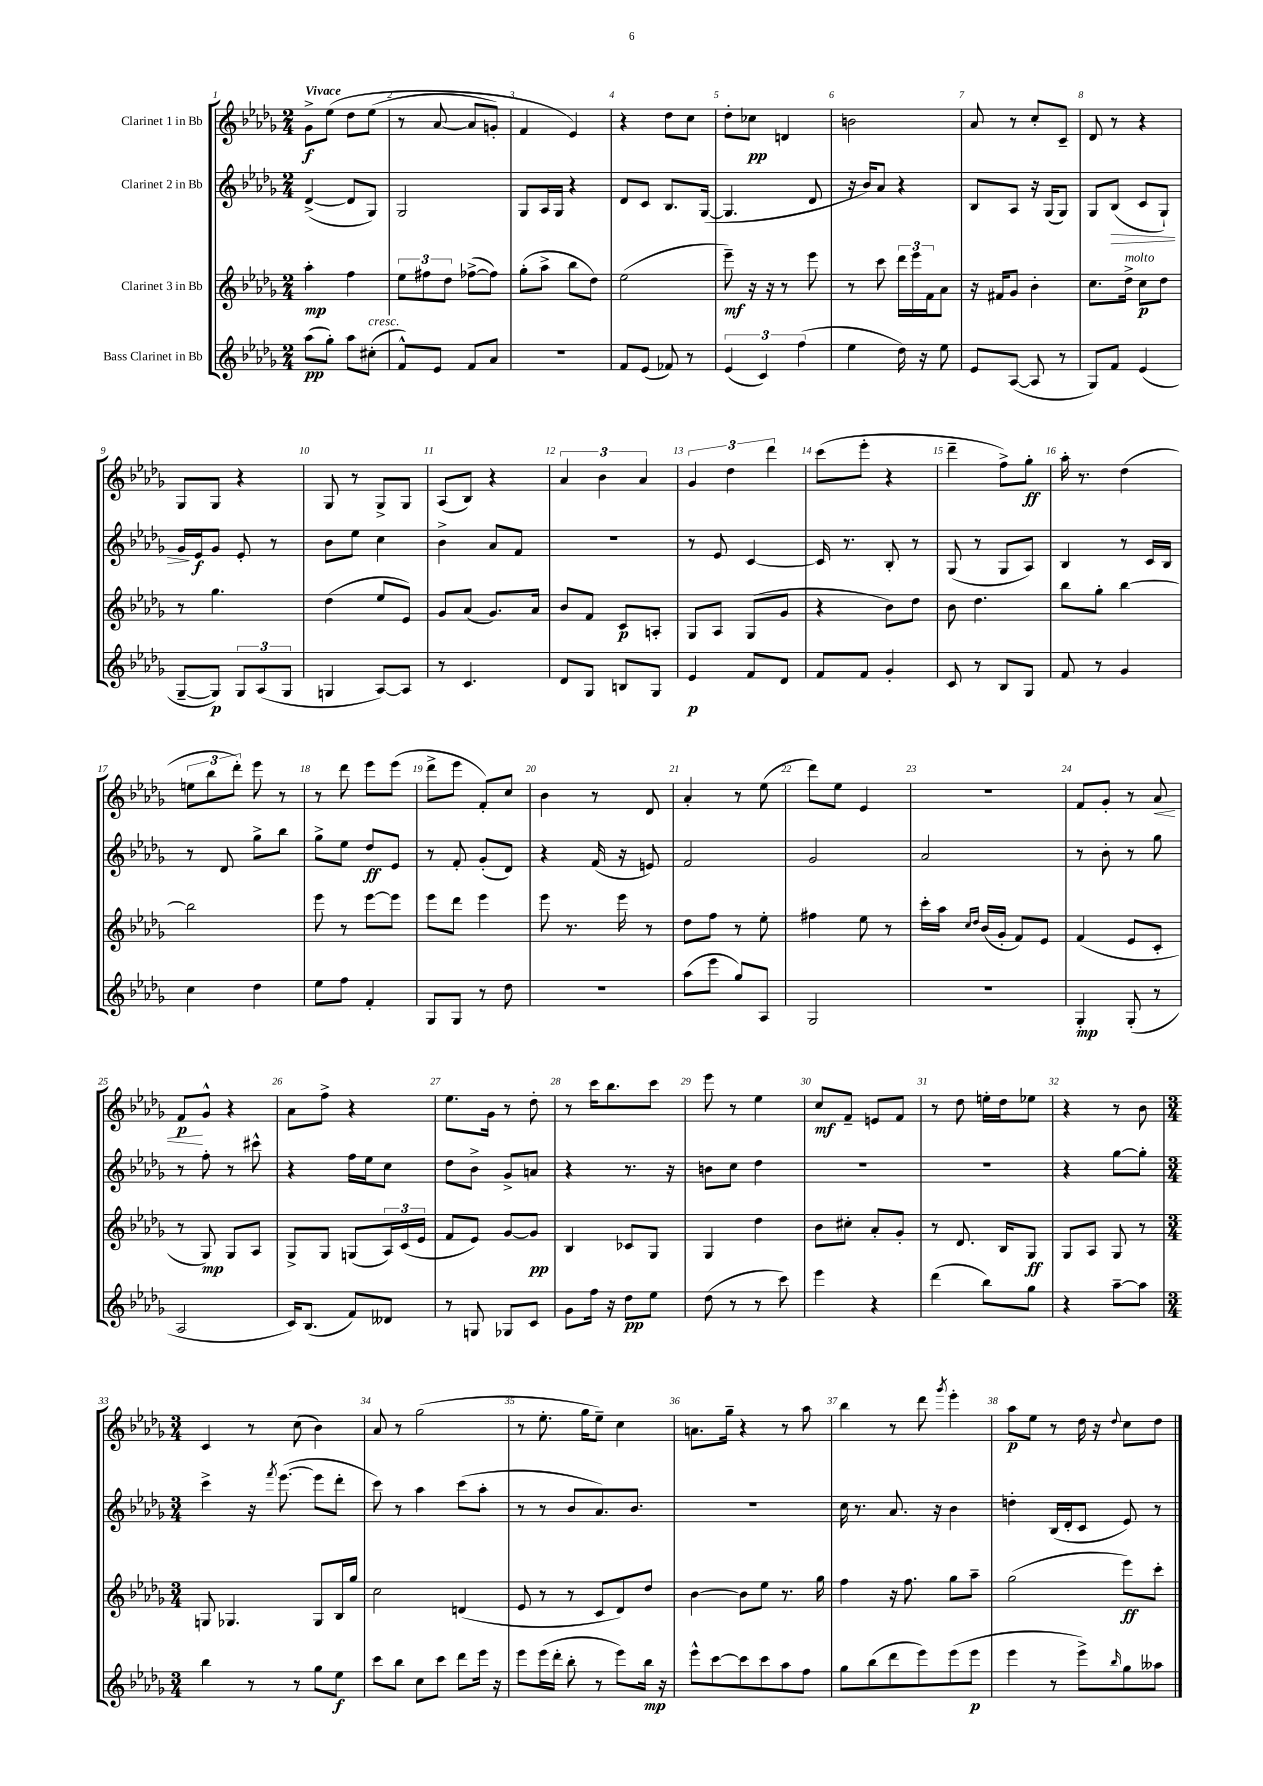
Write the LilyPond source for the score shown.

<<
\new StaffGroup <<
\new Staff = "s0" \with { instrumentName = "Clarinet 1 in Bb" } {
    \clef treble \key des \major \numericTimeSignature \time 2/4 \tempo "Vivace"
    ges'8->\f ees''8\( des''8 ees''8( |
    r8 aes'8~ aes'8 g'8-.) |
    f'4 ees'4\) |
    r4 des''8 c''8 |
    des''8-. ces''8\pp d'4 |
    b'2 |
    aes'8 r8 c''8-. c'8-- |
    des'8 r8 r4 |
    ges8 ges8 r4 |
    ges8 r8 ges8-> ges8 |
    aes8( bes8) r4 |
    \tuplet 3/2 { aes'4 bes'4 aes'4 } |
    \tuplet 3/2 { ges'4 des''4 des'''4 } |
    c'''8( ees'''8-. r4 |
    des'''4-- f''8->) ges''8-.\ff |
    aes''16-. r8. des''4( |
    \tuplet 3/2 { e''8 bes''8 des'''8-.) } ees'''8 r8 |
    r8 des'''8 ees'''8 ees'''8( |
    des'''8-> ees'''8 f'8-.) c''8 |
    bes'4 r8 des'8 |
    aes'4-. r8 ees''8( |
    des'''8) ees''8 ees'4 |
    r2 |
    f'8 ges'8-. r8 aes'8\< |
    f'8\p\! ges'8-^ r4 |
    aes'8 f''8-> r4 |
    ees''8. ges'16 r8 des''8-. |
    r8 c'''16 bes''8. c'''8 |
    ees'''8 r8 ees''4 |
    c''8\mf f'8-- e'8 f'8 |
    r8 des''8 e''16-. des''16 ees''8 |
    r4 r8 bes'8 |
    \numericTimeSignature \time 3/4 c'4 r8 c''8( bes'4) |
    aes'8 r8 ges''2( |
    r8 ees''8.-. ges''16 ees''8--) c''4 |
    a'8. ges''16-- r4 r8 aes''8 |
    bes''4 r8 des'''8 \acciaccatura { ges'''8 } ees'''4-. |
    aes''8\p ees''8 r8 des''16 r16 \appoggiatura { des''8 } c''8 des''8 \bar "|." |
}
\new Staff = "s1" \with { instrumentName = "Clarinet 2 in Bb" } {
    \clef treble \key des \major \numericTimeSignature \time 2/4
    des'4~->( des'8 ges8) |
    ges2 |
    ges8 aes16 ges16 r4 |
    des'8 c'8 bes8. ges16~( |
    ges4. des'8 |
    r16 bes'16) aes'8 r4 |
    bes8 aes8 r16 ges16( ges8) |
    ges8 bes8\>( c'8 ges8-!) |
    ges'16\! ees'16\f ges'8 ees'8-. r8 |
    bes'8 ees''8 c''4 |
    bes'4-> aes'8 f'8 |
    R2 |
    r8 ees'8 c'4~ |
    c'16 r8. bes8-. r8 |
    ges8( r8 ges8 aes8) |
    bes4 r8 c'16 bes16 |
    r8 des'8 ges''8-> bes''8 |
    ges''8-> ees''8 des''8\ff ees'8 |
    r8 f'8-. ges'8-.( des'8) |
    r4 f'16( r16 e'8) |
    f'2 |
    ges'2 |
    aes'2 |
    r8 bes'8-. r8 ges''8 |
    r8 f''8-. r8 cis'''8-^ |
    r4 f''16 ees''16 c''8 |
    des''8 bes'8-> ges'8-> a'8 |
    r4 r8. r16 |
    b'8 c''8 des''4 |
    R2 |
    R2 |
    r4 ges''8~ ges''8-. |
    \numericTimeSignature \time 3/4 c'''4-> r16 \acciaccatura { f'''8 } ees'''8.~( ees'''8 des'''8-. |
    c'''8) r8 aes''4 c'''8( aes''8-. |
    r8 r8 bes'8 aes'8.) bes'8. |
    R2. |
    c''16 r8. aes'8. r16 bes'4 |
    d''4-. bes16( des'16-. c'8 ees'8) r8 \bar "|." |
}
\new Staff = "s2" \with { instrumentName = "Clarinet 3 in Bb" } {
    \clef treble \key des \major \numericTimeSignature \time 2/4
    aes''4-.\mp f''4 |
    \tuplet 3/2 { ees''8 fis''8 des''8 } fes''8~->( fes''8) |
    ges''8-.( aes''8-> bes''8 des''8) |
    ees''2( |
    ees'''8--\mf) r16 r16 r8 ees'''8 |
    r8 c'''8 \tuplet 3/2 { des'''16 ees'''16 f'16 } aes'8 |
    r16 fis'16 ges'8 bes'4-. |
    c''8. des''16->^\markup { \italic "molto" } c''8\p des''8 |
    r8 ges''4. |
    des''4( ees''8 ees'8) |
    ges'8 aes'8( ges'8.) aes'16 |
    bes'8 f'8 c'8\p a8-. |
    ges8 aes8 ges8( ges'8 |
    r4 bes'8) des''8 |
    bes'8 des''4. |
    bes''8 ges''8-. bes''4~ |
    bes''2 |
    ees'''8 r8 ees'''8~ ees'''8 |
    ees'''8 des'''8 ees'''4 |
    ees'''8 r8. ees'''16 r8 |
    des''8 f''8 r8 ees''8-. |
    fis''4 ees''8 r8 |
    c'''16-. aes''16 \grace { c''16 des''16 } bes'16( ges'16-. f'8) ees'8 |
    f'4( ees'8 c'8-. |
    r8 ges8\mp) ges8 aes8 |
    ges8-> ges8 g8( \tuplet 3/2 { aes16) c'16( ees'16 } |
    f'8 ees'8) ges'8~ ges'8\pp |
    bes4 ces'8 ges8 |
    ges4 des''4 |
    bes'8 cis''8-. aes'8-. ges'8-. |
    r8 des'8. bes16 ges8\ff |
    ges8 aes8 ges8 r8 |
    \numericTimeSignature \time 3/4 g8 ges4. ges8 bes16 ges''16 |
    c''2 d'4( |
    ees'8 r8 r8 c'8 des'8) des''8 |
    bes'4~ bes'8 ees''8 r8. ges''16 |
    f''4 r16 f''8. ges''8 aes''8-- |
    ges''2( ees'''8\ff) c'''8-. \bar "|." |
}
\new Staff = "s3" \with { instrumentName = "Bass Clarinet in Bb" } {
    \clef treble \key des \major \numericTimeSignature \time 2/4
    aes''8\pp( ges''8-.) aes''8 cis''8-.^\markup { \italic "cresc." }( |
    f'8-^) ees'8 f'8 aes'8 |
    r2 |
    f'8 ees'8( fes'8) r8 |
    \tuplet 3/2 { ees'4( c'4) f''4( } |
    ees''4 des''16) r16 ees''8 |
    ees'8 aes8~( aes8 r8 |
    ges8) f'8 ees'4( |
    ges8~-- ges8\p) \tuplet 3/2 { ges8 aes8( ges8 } |
    g4 aes8~) aes8 |
    r8 c'4. |
    des'8 ges8 b8 ges8 |
    ees'4\p f'8 des'8 |
    f'8 f'8 ges'4-. |
    c'8 r8 bes8 ges8 |
    f'8 r8 ges'4 |
    c''4 des''4 |
    ees''8 f''8 f'4-. |
    ges8 ges8 r8 des''8 |
    r2 |
    aes''8( ees'''8 ges''8) aes8 |
    ges2 |
    R2 |
    ges4-.\mp ges8-.( r8 |
    aes2 |
    c'16) bes8.( f'8) deses'8 |
    r8 g8 ges8 c'8 |
    ges'8 f''16 r16 des''8\pp ees''8 |
    des''8( r8 r8 c'''8) |
    ees'''4 r4 |
    des'''4( bes''8) ges''8 |
    r4 aes''8~-- aes''8 |
    \numericTimeSignature \time 3/4 bes''4 r8 r8 ges''8 ees''8\f |
    c'''8 bes''8 c''8 c'''8 des'''8 ees'''16 r16 |
    ees'''8 ees'''16( des'''16-. bes''8-. r8 ees'''8) bes''16\mp r16 |
    ees'''8-^ c'''8~ c'''8 c'''8 aes''8 f''8 |
    ges''8 bes''8( des'''8 ees'''8) ees'''8( ees'''8\p |
    ees'''4 r8 ees'''8->) \grace { bes''16 } ges''8 aeses''8 \bar "|." |
}
>>
>>
\layout { \context { \Score \override BarNumber.break-visibility = ##(#f #t #t) barNumberVisibility = #all-bar-numbers-visible } }
